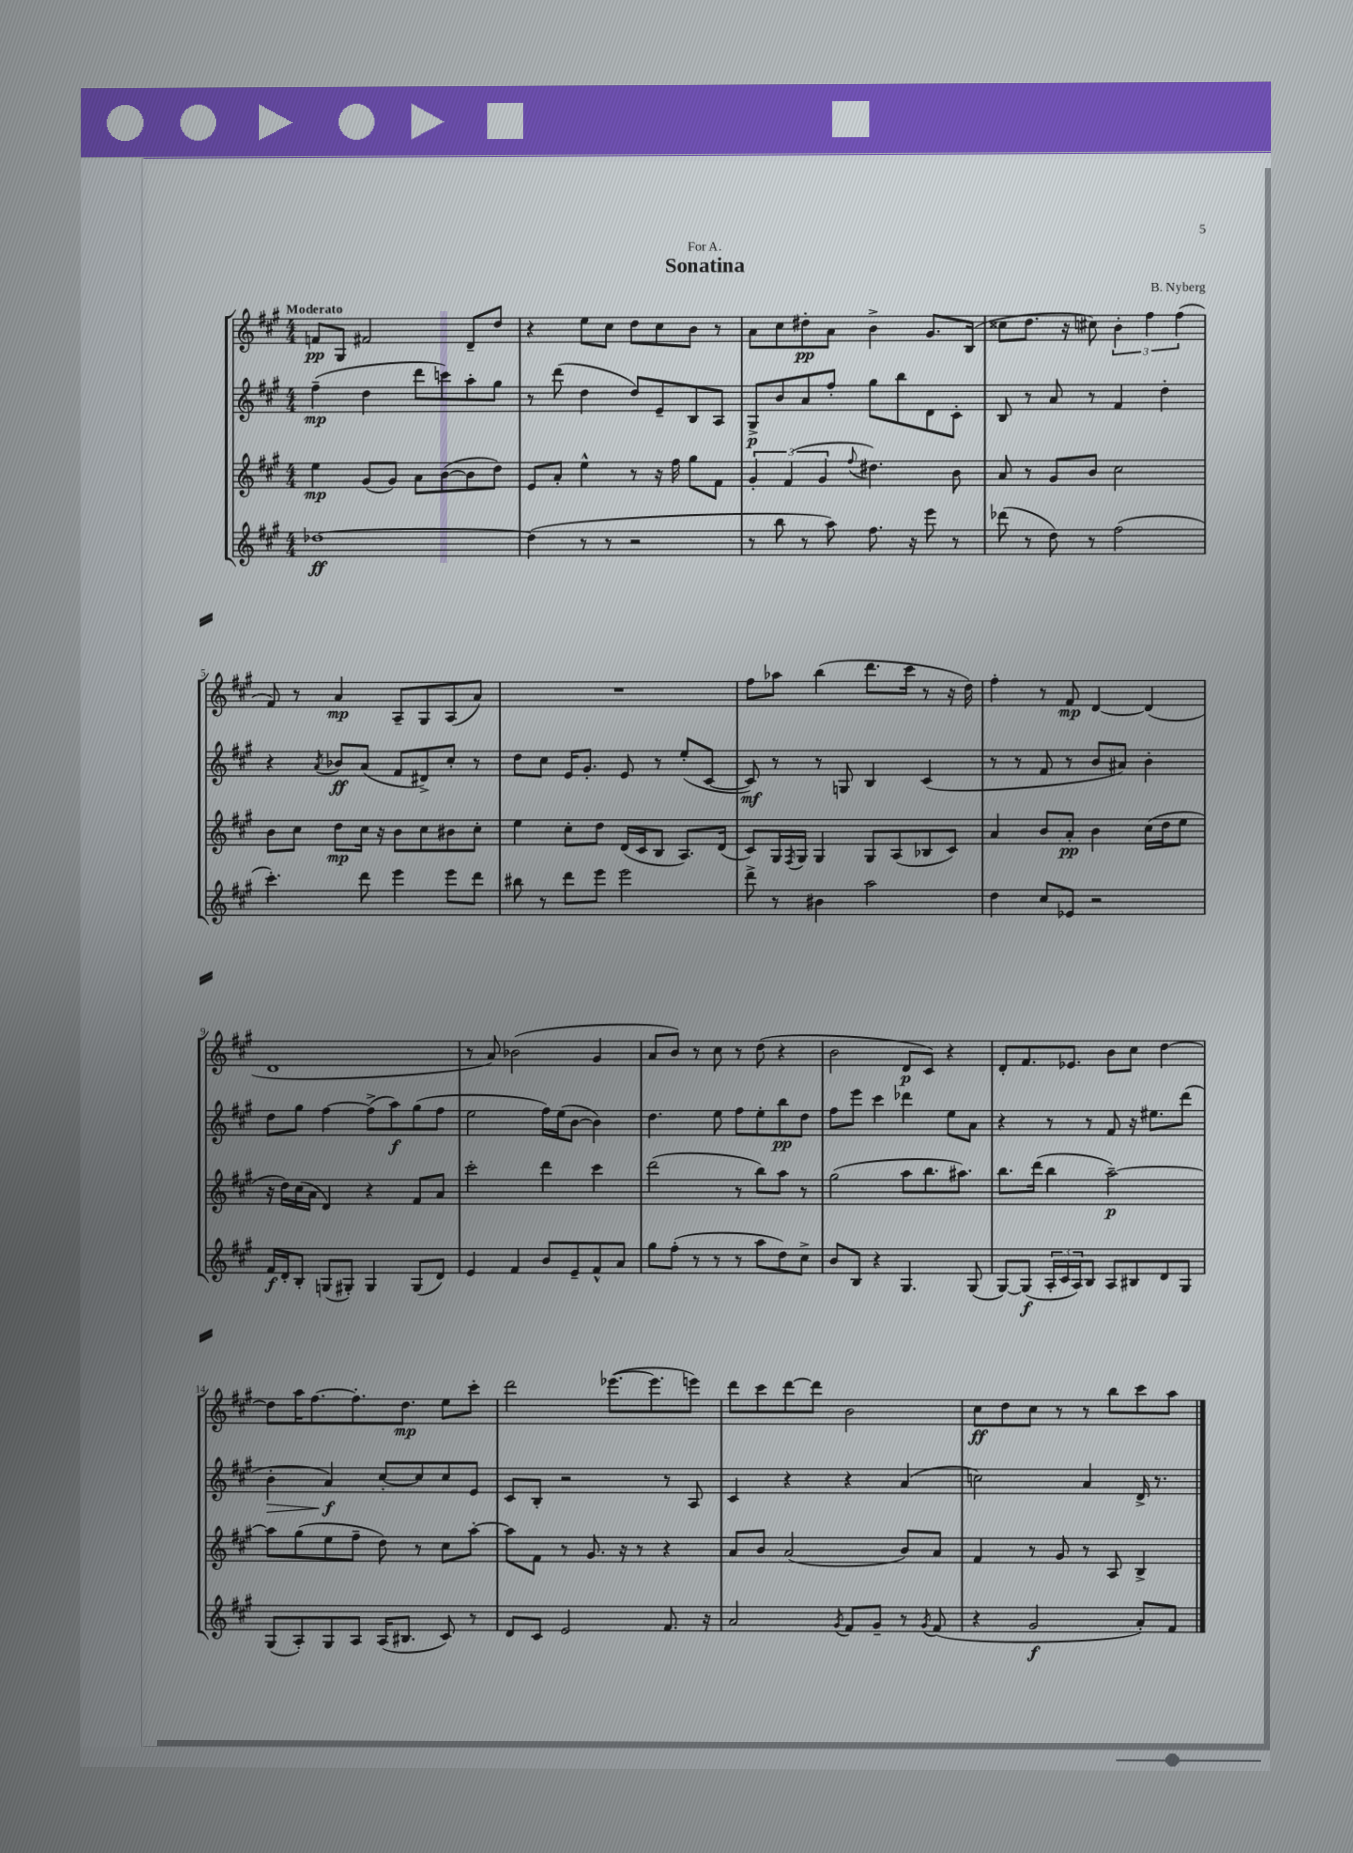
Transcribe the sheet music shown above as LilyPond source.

\header { title = "Sonatina" composer = "B. Nyberg" dedication = "For A." }
<<
\new StaffGroup <<
\new Staff = "s0" {
    \clef treble \key a \major \numericTimeSignature \time 4/4 \tempo "Moderato"
    f'8\pp gis8 fis'2 d'8-- d''8 |
    r4 e''8 cis''8 d''8 cis''8 b'8 r8 |
    a'8 cis''8 dis''8-.\pp a'8 b'4-> gis'8. b16( |
    cisis''8 d''8. r16 cis''8) \tuplet 3/2 { b'4-. fis''4 fis''4( } |
    fis'8) r8 a'4\mp a8-- gis8 a8( a'8) |
    R1 |
    fis''8 aes''8 b''4( d'''8. cis'''16 r8 r16 d''16) |
    fis''4-. r8 fis'8\mp d'4~ d'4( |
    d'1 |
    r8 a'8) bes'2( gis'4 |
    a'8 b'8) r8 cis''8 r8 d''8( r4 |
    b'2 d'8\p cis'8) r4 |
    d'8-. fis'8. ees'8. b'8 cis''8 d''4~ |
    d''8 a''16 fis''8.~ fis''8.-. d''8.\mp e''8 cis'''8-. |
    d'''2 ees'''8.~( ees'''8. e'''8) |
    d'''8 cis'''8 d'''8~ d'''8 b'2 |
    cis''8\ff d''8 cis''8 r8 r8 b''8 cis'''8 a''8 \bar "|." |
}
\new Staff = "s1" {
    \clef treble \key a \major \numericTimeSignature \time 4/4
    fis''4--\mp( d''4 d'''8 c'''8) a''8-. gis''8 |
    r8 d'''8( d''4 d''8) e'8-- b8 a8 |
    gis8->\p b'8 a'8 fis''8-. gis''8 b''8 d'8 cis'8-. |
    b8 r8 a'8 r8 fis'4 d''4-. |
    r4 \acciaccatura { a'8 } bes'8\ff a'8( fis'8 dis'8->) cis''8-. r8 |
    d''8 cis''8 e'16 gis'8.-. e'8 r8 e''8-.( cis'8~ |
    cis'8\mf) r8 r8 g8 b4 cis'4( |
    r8 r8 fis'8 r8 b'8 ais'8) b'4-. |
    d''8 gis''8 fis''4~ fis''8->( a''8\f) gis''8( fis''8 |
    e''2 fis''16) e''16( b'8~ b'4) |
    d''4. e''8 fis''8 e''8-. b''8\pp d''8 |
    fis''8 e'''8 cis'''4 des'''4 e''8 a'8 |
    r4 r8 r8 fis'8 r16 eis''8. d'''8( |
    b'4-.\> a'4\f\!) cis''8~-. cis''8 cis''8 e'8 |
    cis'8 b8-. r2 r8 a8 |
    cis'4 r4 r4 a'4( |
    c''2) a'4 d'16-> r8. \bar "|." |
}
\new Staff = "s2" {
    \clef treble \key a \major \numericTimeSignature \time 4/4
    e''4\mp gis'8( gis'8) a'8 b'8~( b'8 d''8) |
    e'8 a'8-. e''4-^ r8 r16 fis''16 gis''8 fis'8 |
    \tuplet 3/2 { gis'4-. fis'4( gis'4 } \appoggiatura { fis''8 } dis''4.) b'8 |
    a'8 r8 gis'8 b'8 cis''2 |
    b'8 cis''8 d''8\mp cis''16 r16 b'8 cis''8 bis'8 cis''8-. |
    e''4 cis''8-. d''8 d'16( cis'16 b8 a8.) d'16( |
    cis'8) gis16 \acciaccatura { fis8 } gis16 gis4 gis8 a8( bes8 cis'8) |
    a'4 b'8 a'8-.\pp b'4 cis''16( d''16 e''8 |
    r16 d''16) cis''16( a'16 d'4) r4 fis'8 a'8 |
    cis'''2-. d'''4 cis'''4 |
    d'''2( r8 b''8) a''8 r8 |
    gis''2( a''8 b''8. ais''8.) |
    b''8. d'''16( b''4 a''2~--\p) |
    a''8 gis''8( e''8 fis''8-- d''8) r8 cis''8 a''8~-. |
    a''8 fis'8 r8 gis'8. r16 r8 r4 |
    a'8 b'8 a'2( b'8) a'8 |
    fis'4 r8 gis'8 r8 a8 b4-> \bar "|." |
}
\new Staff = "s3" {
    \clef treble \key a \major \numericTimeSignature \time 4/4
    des''1~\ff |
    des''4( r8 r8 r2 |
    r8 b''8 r8 a''8) fis''8. r16 e'''8 r8 |
    des'''8( r8 d''8) r8 fis''2( |
    cis'''4.-.) d'''8 e'''4 e'''8 d'''8 |
    bis''8 r8 d'''8 e'''8 e'''2 |
    d'''8-> r8 bis'4 a''2 |
    d''4 cis''8 ees'8 r2 |
    fis'16\f d'16-. b8-. g8( gis8-.) gis4 gis8( d'8) |
    e'4 fis'4 b'8 e'8-- fis'8-^ a'8 |
    gis''8 fis''8-.( r8 r8 r8 a''8 d''8) cis''8-> |
    b'8 b8 r4 gis4. gis8( |
    gis8~) gis8\f( \tuplet 3/2 { a16-. cis'16 a16) } b8 a8 bis8 d'8 gis8 |
    gis8( a8-.) gis8 a8 a16( bis8. cis'8) r8 |
    d'8 cis'8 e'2 fis'8. r16 |
    a'2 \acciaccatura { gis'8 } fis'8 gis'8-- r8 \acciaccatura { gis'8 } fis'8( |
    r4 gis'2\f a'8-.) fis'8 \bar "|." |
}
>>
>>
